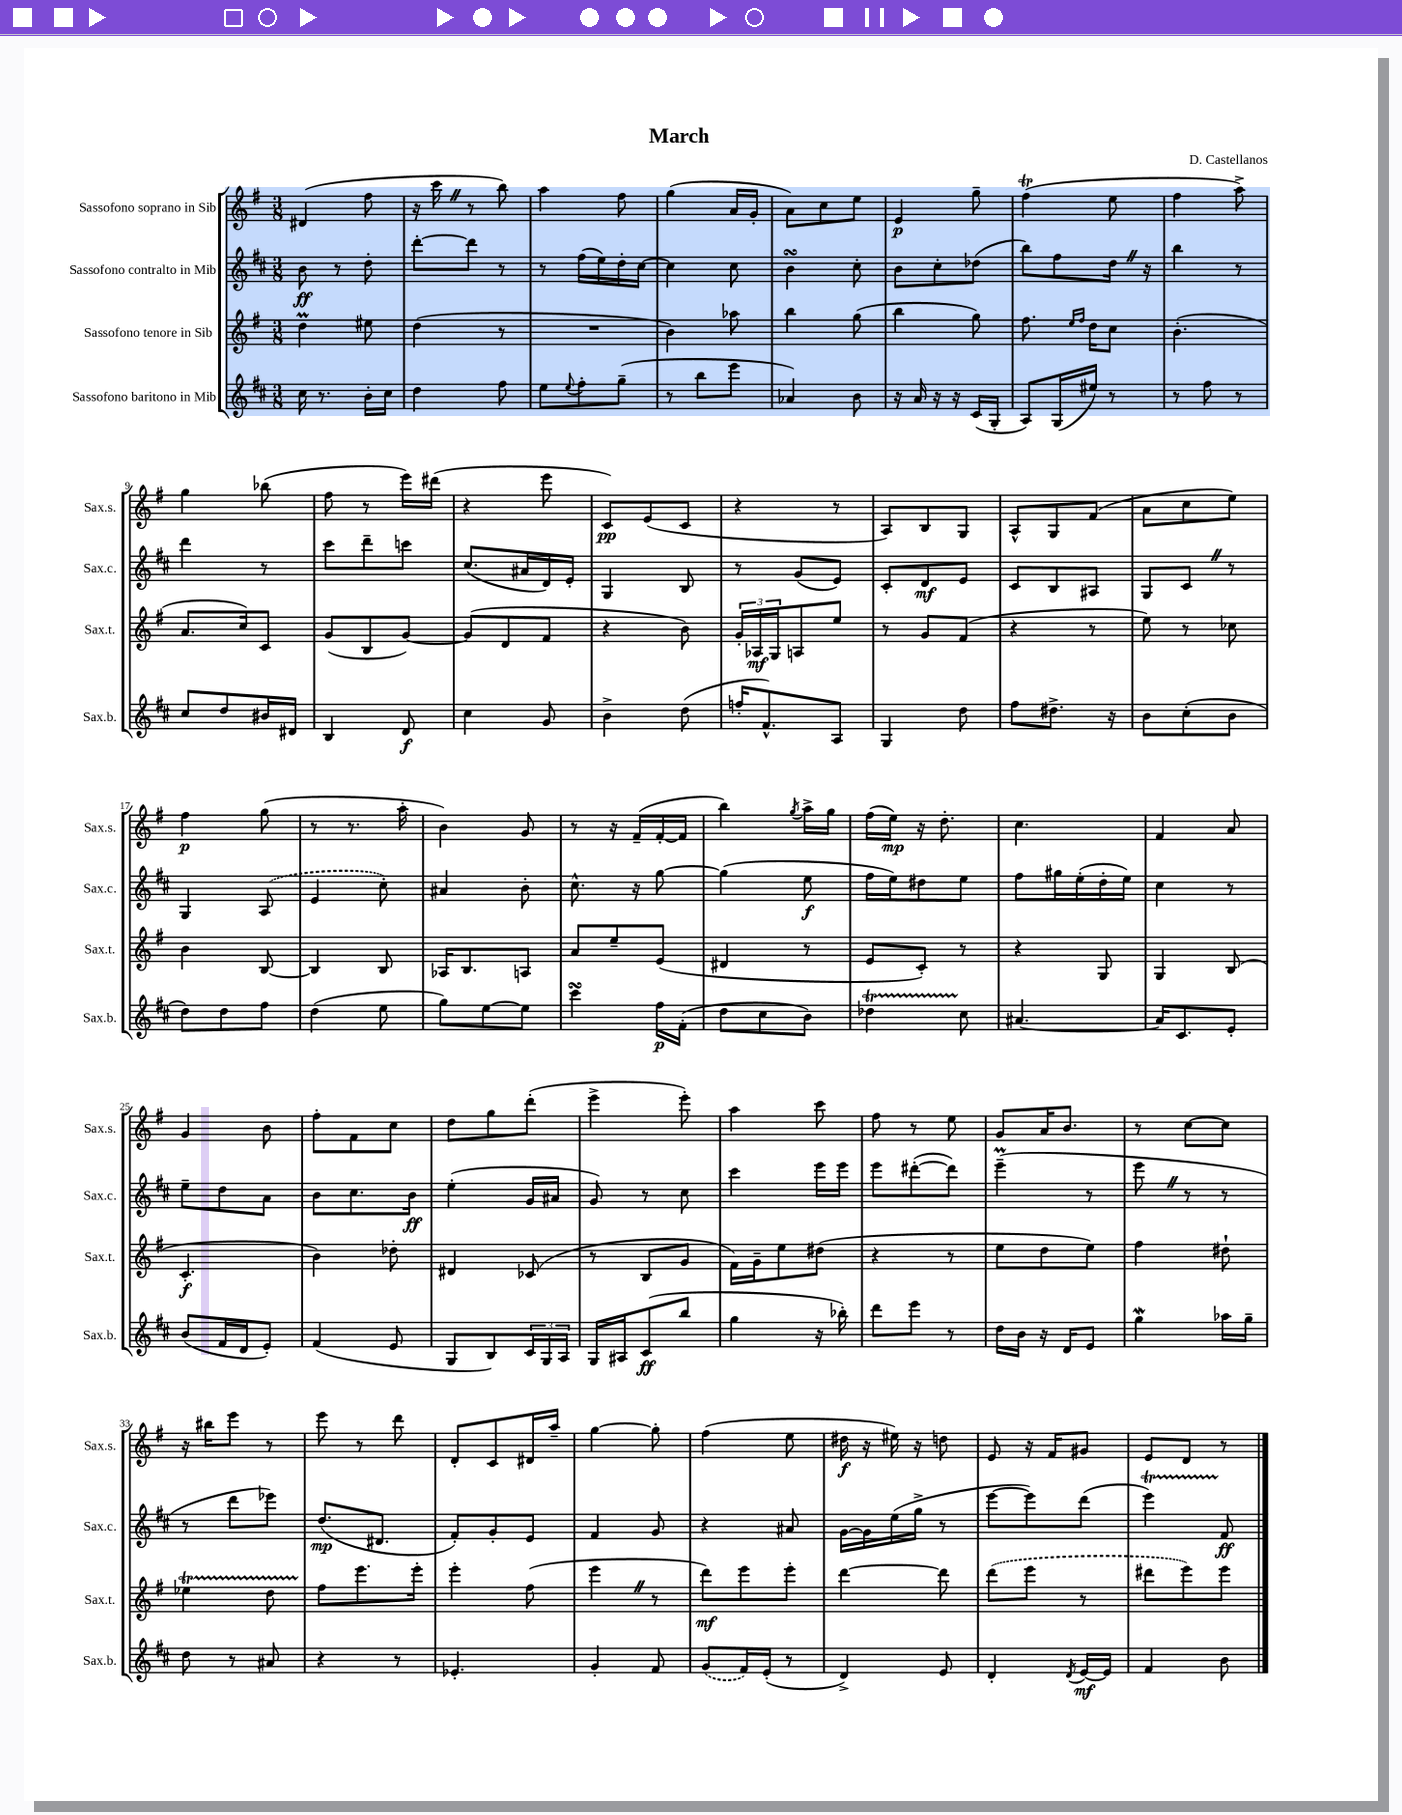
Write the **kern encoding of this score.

**kern	**kern	**kern	**kern
*staff4	*staff3	*staff2	*staff1
*clefG2	*clefG2	*clefG2	*clefG2
*k[f#c#]	*k[f#]	*k[f#c#]	*k[f#]
*M3/8	*M3/8	*M3/8	*M3/8
16cc#	4dd	8b	(4d#
8.r	.	.	.
.	.	8r	.
16b'	8ee#	8dd'	8ff#
16cc#	.	.	.
=	=	=	=
4dd	(4dd	[8ddd'	16r
.	.	.	16ccc
.	.	8ddd]	8r
8ff#	8r	8r	8bb)
=	=	=	=
8ee	4.r	8r	4aa
8qqee	.	.	.
8ff#'	.	(16ff#	.
.	.	16ee)	.
(8gg~	.	16dd'	8ff#
.	.	[16cc#	.
=	=	=	=
8r	4b)	4cc#]	(4gg
8bb	.	.	.
8eee	8aa-	8cc#	16a
.	.	.	16g'
=	=	=	=
4a-)	4bb	4b	8a)
.	.	.	8cc
8b	(8gg	8cc#'	8ee
=	=	=	=
16r	4bb	8b	4e
16a	.	.	.
16r	.	8cc#'	.
16r	.	.	.
(16c#	8gg)	(8dd-	8gg~
16G'	.	.	.
=	=	=	=
8A)	8.ff#	8bb)	(4ff#
(16G	.	8ff#	.
.	16qqee	.	.
.	16qqff#	.	.
16ee#)	16dd	.	.
8r	8cc	16dd	8ee
.	.	16r	.
=	=	=	=
8r	(4.b'	4bb	4ff#
8ff#	.	.	.
8r	.	8r	8aa^)
=	=	=	=
8cc#	8.a	4ddd	4gg
8dd	.	.	.
.	16cc)	.	.
16b#	8c	8r	(8bb-
16d#	.	.	.
=	=	=	=
4B	(8g	8ccc#	8ff#
.	8B	8ddd~	8r
8d	[8g)	8ccc	16eee)
.	.	.	(16ddd#
=	=	=	=
4cc#	(8g]	(8.cc#	4r
.	8d	.	.
.	.	16a#	.
8g	8f#	16d)	8eee
.	.	16e'	.
=	=	=	=
4b^	4r	4G	8c)
.	.	.	(8e
(8dd	8b)	8B	8c
=	=	=	=
16ff'	24g'	8r	4r
.	24A-	.	.
8.f#^^)	.	.	.
.	24G	.	.
.	8A	(8g	.
8A	8ee	8e)	8r
=	=	=	=
4G	8r	8c#'	8A)
.	8g	8d	8B
8dd	(8f#	8e	8G
=	=	=	=
8ff#	4r	8c#	8A^^
8.dd#^	.	8B	8G
.	8r	8A#	(8f#
16r	.	.	.
=	=	=	=
8b	8ee)	8G	8a
(8cc#'	8r	8c#	8cc
8b	8cc-	8r	8ee)
=	=	=	=
8dd)	4b	4G	4ff#
8dd	.	.	.
8ff#	[8B	(8A	(8gg
=	=	=	=
(4dd	4B]	4e	8r
.	.	.	8.r
8ee	8B	8cc#')	.
.	.	.	16aa'
=	=	=	=
8gg)	16A-	4a#	4b)
.	8.B	.	.
[8ee	.	.	.
8ee]	8A	8b'	8g
=	=	=	=
4ccc#	8a	8.cc#^^	8r
.	8ee~	.	16r
.	.	16r	(16f#~
16ff#	(8e	[8gg	[16f#'
(16f#'	.	.	16f#]
=	=	=	=
8dd	4d#	(4gg]	4bb)
8cc#	.	.	.
.	.	.	8qgg
8b)	8r	8ee	16aa^
.	.	.	16gg
=	=	=	=
4dd-	8e	16ff#	(16ff#
.	.	16ee)	16ee)
.	8c')	8dd#	16r
.	.	.	8.dd'
8cc#	8r	8ee	.
=	=	=	=
[4.a#	4r	8ff#	4.cc
.	.	16gg#	.
.	.	(16ee'	.
.	8G	16dd'	.
.	.	16ee)	.
=	=	=	=
16a#]	4G	4cc#	4f#
8.c#	.	.	.
8e'	(8B	8r	8a
=	=	=	=
(8b	4.c'	8ee~	4g
16f#	.	8dd	.
16d	.	.	.
8e')	.	8a	8b
=	=	=	=
(4f#	4b)	8b	8ff#'
.	.	8.cc#	8f#
8e	8dd-'	.	8cc
.	.	16b	.
=	=	=	=
8G	4d#	(4ee'	8dd
8B)	.	.	8gg
24c#	(8c-	16g	(8ddd'
24G	.	.	.
.	.	16a#	.
24A	.	.	.
=	=	=	=
16G	8r	8g)	4eee^
16A#	.	.	.
(8c#	8B	8r	.
8bb	8g	8cc#	8eee')
=	=	=	=
4gg	16f#)	4ccc#	4aa
.	16g~	.	.
.	8ee	.	.
16r	(8dd#	16eee	8ccc
16bb-')	.	16eee	.
=	=	=	=
8ddd	4r	8eee	8ff#
8eee	.	([8ddd#'	8r
8r	8r	8ddd#])	8ee
=	=	=	=
16dd	8ee	(4eee~	8g
16b	.	.	.
16r	8dd	.	16a
16d	.	.	8.b
8e	8ee)	8r	.
=	=	=	=
4gg	4ff#	8eee	8r
.	.	8r	[8cc
16aa-	8dd#`	8r	8cc]
16gg~	.	.	.
=	=	=	=
8dd	4ee-	8r	16r
.	.	.	16bb#
8r	.	8ddd	8eee
8a#	8dd	8eee-)	8r
=	=	=	=
4r	8ff#	(8.dd	8eee
.	8.eee	.	8r
.	.	8.d#	.
8r	.	.	8ddd
.	16eee'	.	.
=	=	=	=
4.e-'	4eee'	8f#')	8d'
.	.	8g'	8c
.	(8ff#	8e	16d#
.	.	.	16aa~
=	=	=	=
4g'	4eee	4f#	[4gg
8f#	8r	8g	8gg']
=	=	=	=
(8g	8ddd)	4r	(4ff#
16f#)	8eee	.	.
(16e'	.	.	.
8r	8eee'	8a#	8ee
=	=	=	=
4d^)	[4ddd	[16g	16dd#
.	.	16g]	16r
.	.	(16ee	16ee#)
.	.	16gg^	16r
8e	8ddd]	8r	8dd
=	=	=	=
4d'	(8ddd	[8eee	8e
.	8eee	8eee])	16r
.	.	.	16f#
8qd	.	.	.
[16e	8r	(8ddd	8g#
16e]	.	.	.
=	=	=	=
4f#	8ddd#	4eee)	8e
.	8eee)	.	8d
8b	8eee	8f#	8r
==	==	==	==
*-	*-	*-	*-
